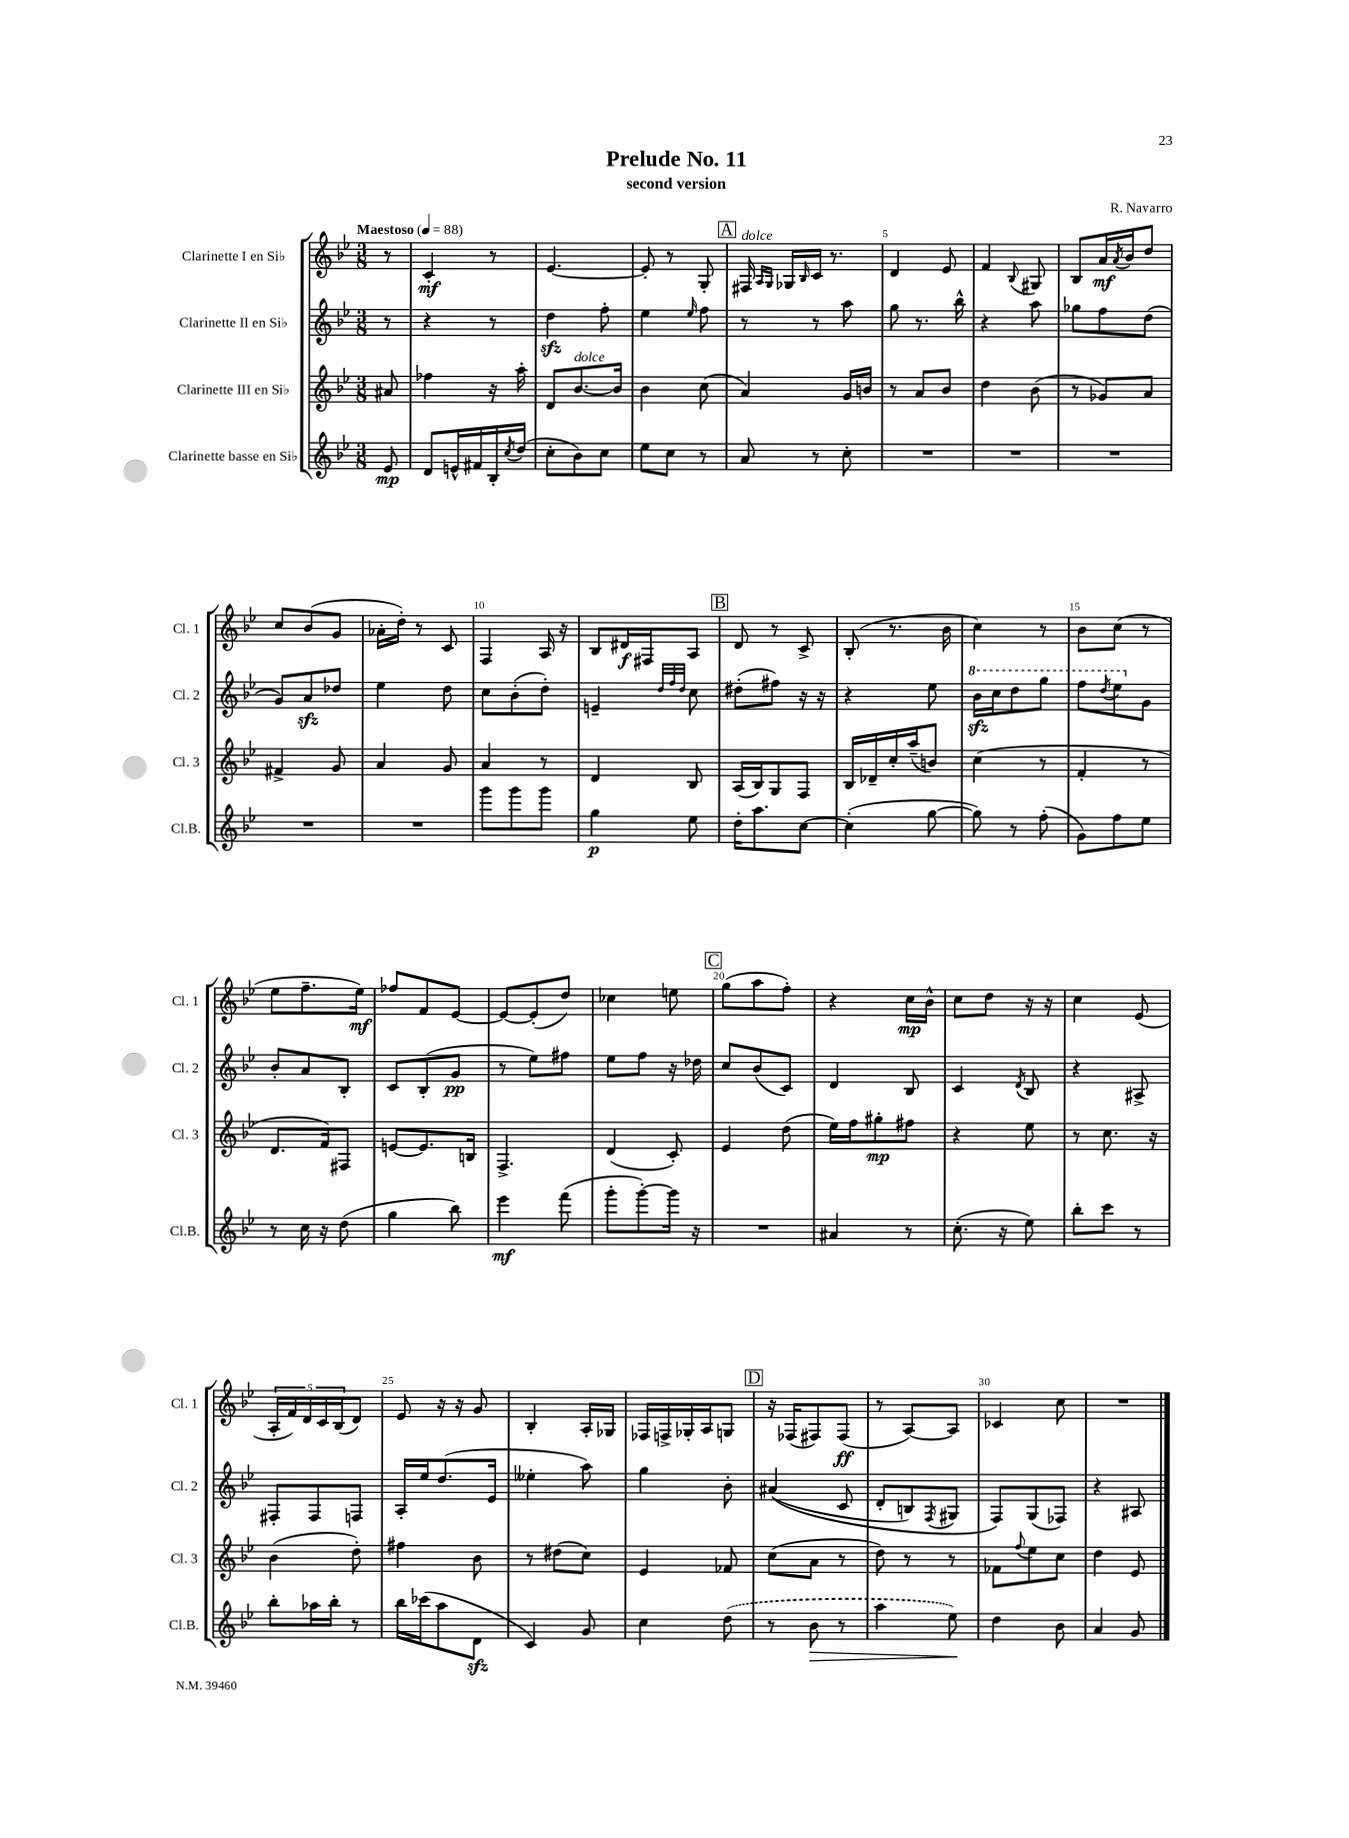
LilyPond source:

\header { title = "Prelude No. 11" composer = "R. Navarro" subtitle = "second version" }
<<
\new StaffGroup <<
\new Staff = "s0" \with { instrumentName = "Clarinette I en Sib" shortInstrumentName = "Cl. 1" } {
    \clef treble \key bes \major \numericTimeSignature \time 3/8 \partial 8 \tempo "Maestoso" 4 = 88
    r8 |
    c'4-.\mf r8 |
    ees'4.~ |
    ees'8-. r8 g8-. |
    \mark \markup { \box "A" } fis16^\markup { \italic "dolce" } \grace { a16 g16 } ges16 \grace { bes16 } c'16 r8. |
    d'4 ees'8 |
    f'4 \appoggiatura { bes8 } gis8 |
    bes8 a'16\mf \acciaccatura { a'8 } bes'16 d''8 |
    c''8 bes'8( g'8 |
    aes'16-. d''16-.) r8 c'8 |
    f4 a16 r16 |
    bes8 dis'16\f fis16 a8 |
    \mark \markup { \box "B" } d'8 r8 c'8-> |
    bes8-.( r8. bes'16 |
    c''4) r8 |
    bes'8 c''8( r8 |
    ees''8 f''8.-- ees''16\mf) |
    fes''8 f'8 ees'8~ |
    ees'8~ ees'8-.( d''8) |
    ces''4 e''8 |
    \mark \markup { \box "C" } g''8( a''8 f''8-.) |
    r4 c''16\mp bes'16-^ |
    c''8 d''8 r16 r16 |
    c''4 ees'8( |
    \tuplet 5/4 { a16-. f'16) d'16 c'16 bes16( } d'8) |
    ees'8 r16 r16 g'8 |
    bes4-. a16-. ges16 |
    fes16 f16-> ges16-. a16 g8 |
    \mark \markup { \box "D" } r16 fes16( fis8) fis8\ff( |
    r8 a8~) a8 |
    ces'4 c''8 |
    R4. \bar "|." |
}
\new Staff = "s1" \with { instrumentName = "Clarinette II en Sib" shortInstrumentName = "Cl. 2" } {
    \clef treble \key bes \major \numericTimeSignature \time 3/8 \partial 8
    r8 |
    r4 r8 |
    d''4\sfz f''8-. |
    ees''4 \grace { ees''16 } f''8 |
    \mark \markup { \box "A" } r8 r8 a''8 |
    g''8 r8. bes''16-^ |
    r4 a''8 |
    ges''8 f''8 d''8( |
    g'8) a'8\sfz des''8 |
    ees''4 d''8 |
    c''8 bes'8-.( d''8-.) |
    e'4-- \grace { d''32 f''32 d''32 } c''8 |
    \mark \markup { \box "B" } dis''8-.( fis''8) r16 r16 |
    r4 ees''8 |
    \ottava #1 bes''16\sfz c'''16 d'''8 g'''8 |
    f'''8 \acciaccatura { d'''8 } ees'''8 \ottava #0 g'8 |
    bes'8-. a'8 bes8-. |
    c'8 bes8-.( g'8\pp |
    r8 ees''8) fis''8 |
    ees''8 f''8 r16 des''16 |
    \mark \markup { \box "C" } c''8 bes'8( c'8) |
    d'4 bes8 |
    c'4 \acciaccatura { d'8 } bes8 |
    r4 ais8-> |
    fis8-. fis8 f8 |
    a16-. ees''16 d''8.( ees'16 |
    eeses''4-. a''8) |
    g''4 bes'8-. |
    \mark \markup { \box "D" } ais'4(\( c'8 |
    d'8-. b8) \acciaccatura { f8 } gis8 |
    f8\) g8( fes8) |
    r4 ais8 \bar "|." |
}
\new Staff = "s2" \with { instrumentName = "Clarinette III en Sib" shortInstrumentName = "Cl. 3" } {
    \clef treble \key bes \major \numericTimeSignature \time 3/8 \partial 8
    ais'8 |
    fes''4 r16 a''16-. |
    d'8 bes'8.~^\markup { \italic "dolce" } bes'16 |
    bes'4 c''8( |
    \mark \markup { \box "A" } a'4) g'16 b'16 |
    r8 a'8 bes'8 |
    d''4 bes'8( |
    r8 ges'8) a'8 |
    fis'4-> g'8 |
    a'4 g'8 |
    a'4 r8 |
    d'4 bes8 |
    \mark \markup { \box "B" } a16( bes16) g8 f8 |
    bes16 des'16-- c''16-. a''16--( b'8) |
    c''4( r8 |
    f'4-. r8 |
    d'8. f'16) fis8 |
    e'8~ e'8. b16 |
    f4.-> |
    d'4( c'8-.) |
    \mark \markup { \box "C" } ees'4 d''8( |
    ees''16) f''16 gis''8-.\mp fis''8 |
    r4 ees''8 |
    r8 c''8. r16 |
    bes'4( d''8-.) |
    fis''4 bes'8 |
    r8 dis''8( c''8) |
    ees'4 fes'8 |
    \mark \markup { \box "D" } c''8( a'8 r8 |
    d''8) r8 r8 |
    fes'8 \appoggiatura { f''8 } ees''8 c''8 |
    d''4 ees'8 \bar "|." |
}
\new Staff = "s3" \with { instrumentName = "Clarinette basse en Sib" shortInstrumentName = "Cl.B." } {
    \clef treble \key bes \major \numericTimeSignature \time 3/8 \partial 8
    ees'8\mp |
    d'8 e'16-^ fis'16 bes16-. \acciaccatura { c''8 } d''16( |
    c''8-. bes'8) c''8 |
    ees''8 c''8 r8 |
    \mark \markup { \box "A" } a'8 r8 c''8-. |
    R4. |
    R4. |
    R4. |
    R4. |
    R4. |
    g'''8 g'''8 g'''8 |
    g''4\p ees''8 |
    \mark \markup { \box "B" } d''16-. a''8. c''8~ |
    c''4-.( g''8~ |
    g''8) r8 f''8-.( |
    g'8) f''8 ees''8 |
    r8 c''16 r16 d''8( |
    g''4 bes''8) |
    ees'''4\mf f'''8( |
    g'''8-. g'''8~-.) g'''16 r16 |
    \mark \markup { \box "C" } R4. |
    ais'4 r8 |
    c''8.-.( r16 ees''8) |
    bes''8-. c'''8 r8 |
    bes''8-. aes''16 bes''16-. r8 |
    bes''16 ces'''16( a''8 d'8\sfz |
    c'4) g'8 |
    c''4 \once \slurDashed d''8( |
    \mark \markup { \box "D" } r8 bes'8\> r8 |
    a''4 ees''8\!) |
    d''4 bes'8 |
    a'4 g'8 \bar "|." |
}
>>
>>
\layout { \context { \Score \override BarNumber.break-visibility = ##(#f #t #t) barNumberVisibility = #(every-nth-bar-number-visible 5) } }
